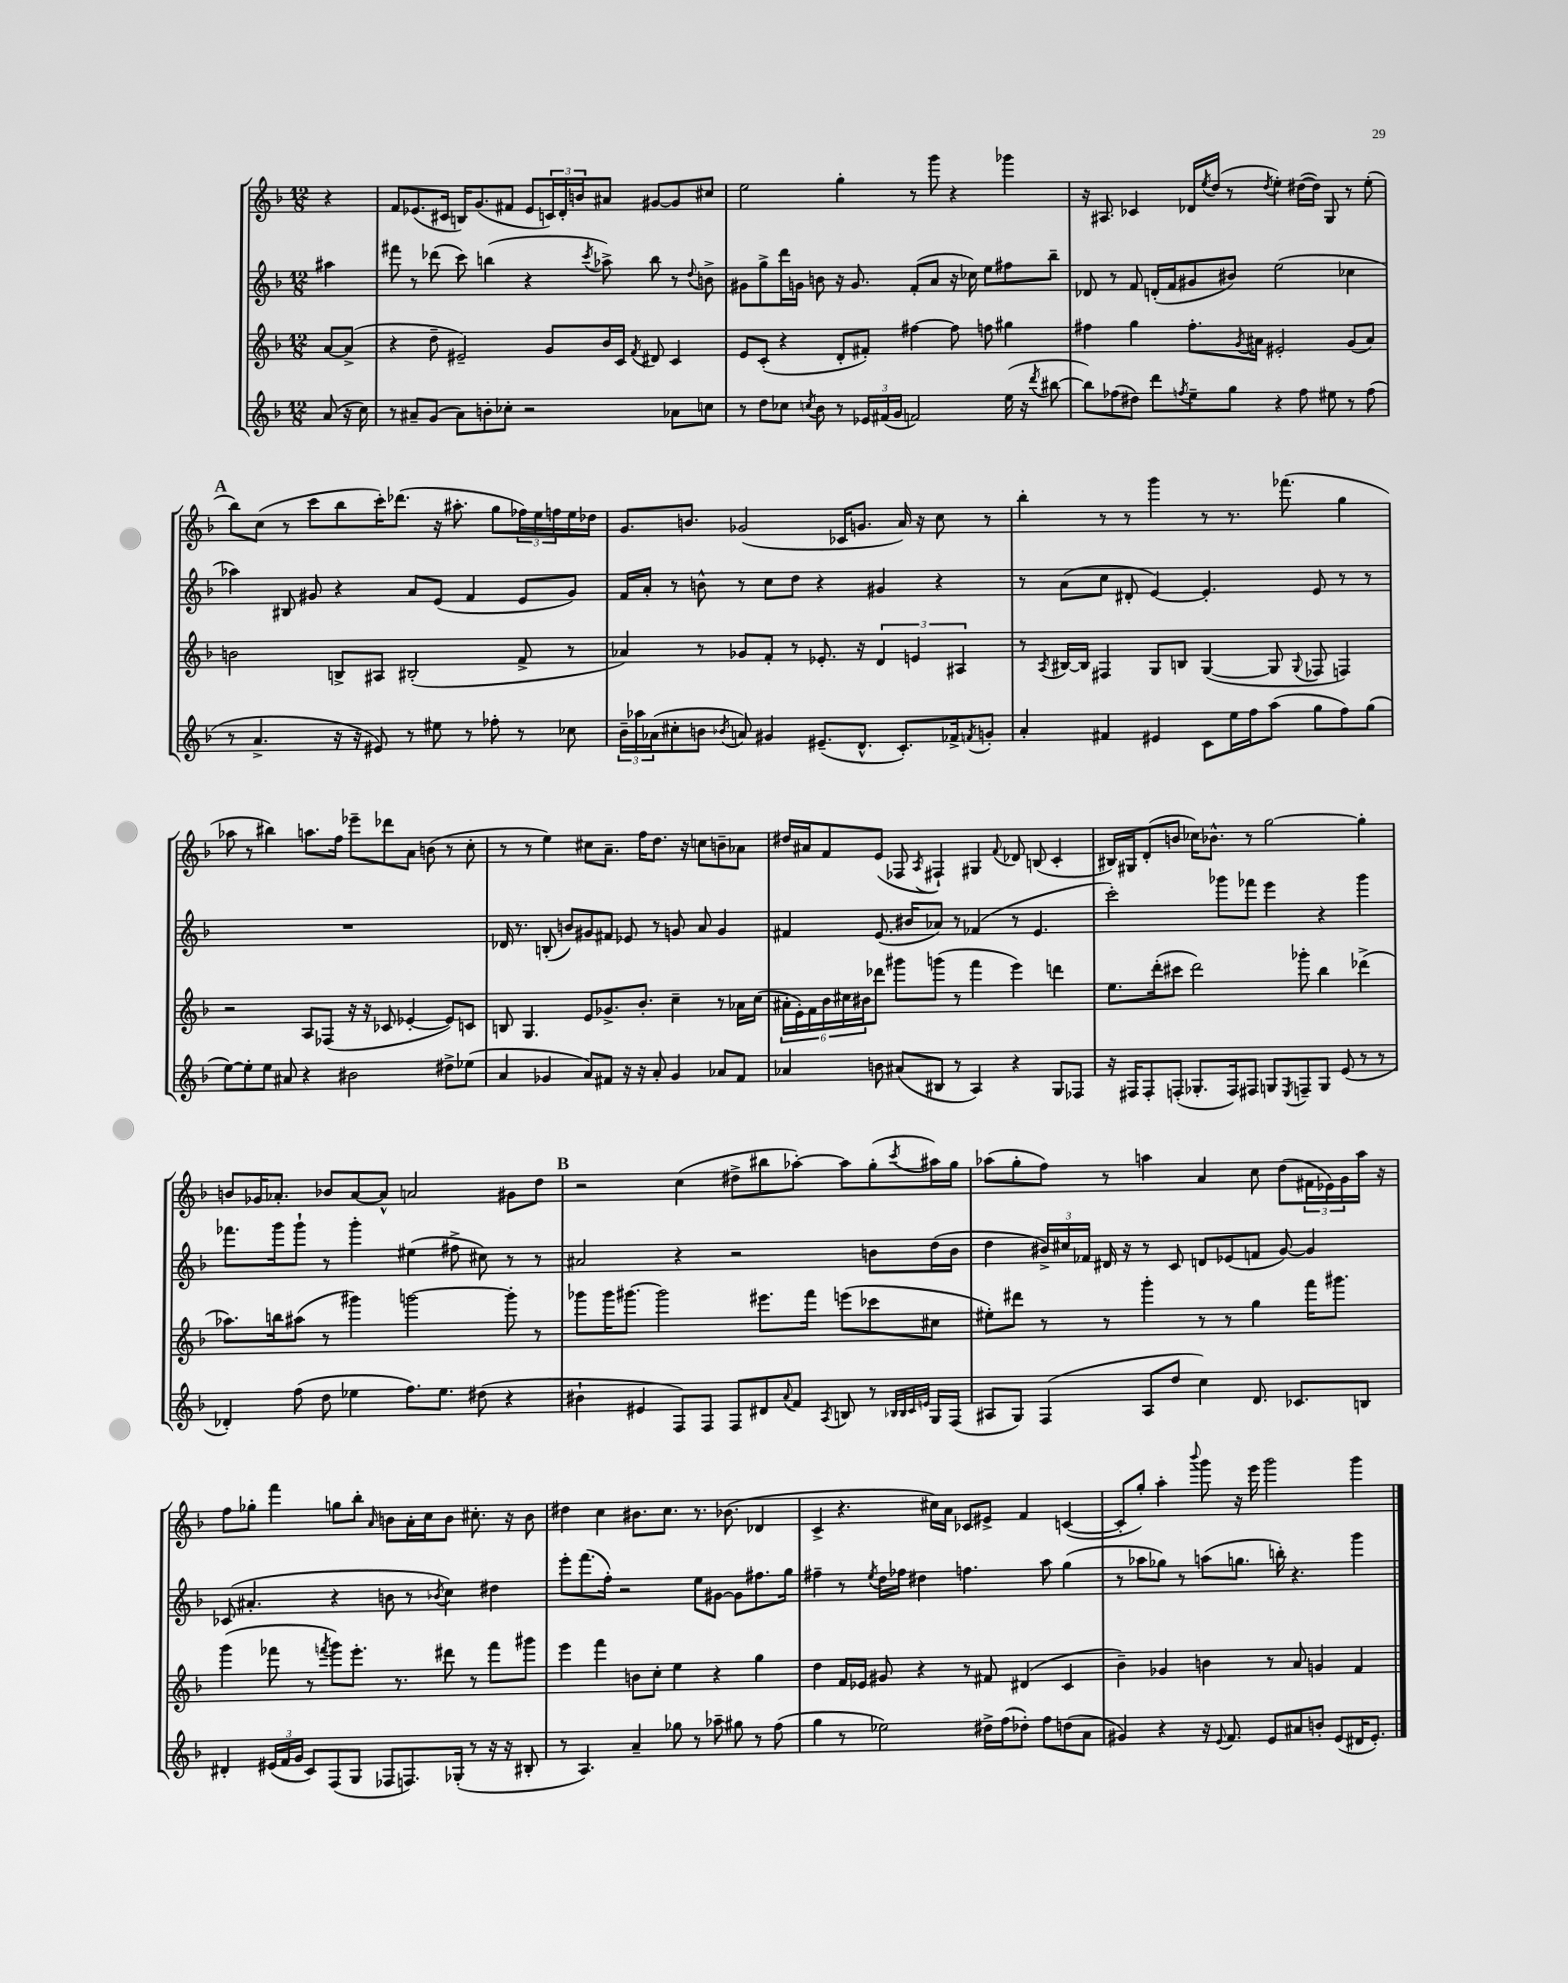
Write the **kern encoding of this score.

**kern	**kern	**kern	**kern
*staff4	*staff3	*staff2	*staff1
*clefG2	*clefG2	*clefG2	*clefG2
*k[b-]	*k[b-]	*k[b-]	*k[b-]
*M12/8	*M12/8	*M12/8	*M12/8
(8a	[8a	4aa#	4r
16r	(8a^]	.	.
16cc)	.	.	.
=	=	=	=
8r	4r	8fff#	8f
8a#~	.	8r	(8.e-
(8g	8dd~	(8ddd-	.
.	.	.	16c#
8a#)	2e#~)	8ccc)	16B)
.	.	.	(8.g
8b'	.	(4bb	.
8cc-'	.	.	8f#
2r	.	4r	8e-
.	8g	.	24c)
.	.	.	24d'
.	.	.	24b
.	.	8qccc	.
.	16b-	8aa-^)	8a#
.	16c	.	.
.	8qf	.	.
.	8d#	8bb	[8g#
8a-	4c	8r	8g#]
.	.	8qqdd	.
8cc	.	8b^	8cc#
=	=	=	=
8r	8e	8g#	2ee
8dd	(8c'	8gg^	.
8cc-	4r	16ddd	.
.	.	16g	.
8qcc	.	.	.
8b-	.	8b	.
8r	8d'	16r	4gg'
.	.	8.g	.
24e-	8f#')	.	.
(24f#	.	.	.
24g	.	.	.
2f)	[4ff#	(8f'	8r
.	.	8a	8ggg
.	8ff#]	16r	4r
.	.	16cc-)	.
.	8ff	8ee	.
(16ee	4gg#	8ff#	4ggg-
16r	.	.	.
8qddd	.	.	.
[8bb#	.	8bb-~	.
=	=	=	=
8bb#])	4ff#	8d-	16r
.	.	.	8.A#
(8ff-	.	8r	.
8dd#)	4gg	8f	4c-
8ddd	.	(16d'	.
.	.	16f	.
8qff	.	.	.
8ee~	8.ff#'	8g#	16d-
.	.	.	8qee
.	.	.	(16dd
8gg	.	8b#)	8r
.	8qg	.	.
.	16a#	.	.
.	.	.	8qdd
4r	2e#'	(2ee	4ee')
8ff	.	.	([16dd#
.	.	.	16dd#])
8ee#	.	.	8G
8r	(8g	4cc-	8r
(8ff	8a#)	.	(8ee'
=	=	=	=
8r	2b	4aa-)	8bb-)
4.a^	.	.	(8cc
.	.	8B#	8r
.	.	8g#	8ccc
16r	8B^	4r	8bb-
16r	.	.	.
8e#)	8A#	.	16ccc')
.	.	.	(8.ddd-
8r	(2B#'	8a	.
8ee#	.	(8e	16r
.	.	.	8.aa#'
8r	.	4f	.
8ff-'	.	.	8gg
8r	8f^	8e	24ff-)
.	.	.	24ee
.	.	.	24ff
8cc-	8r	8g#)	16ee
.	.	.	16dd-
=	=	=	=
24b-~	4a-)	16f	8.g
24aa-	.	.	.
.	.	16a'	.
(24a-	.	.	.
8cc#'	.	8r	.
.	.	.	8.b
8b	8r	8b^^	.
8qb-	.	.	.
8a)	8g-	8r	(2g-
4g#	8f'	8cc	.
.	8r	8dd	.
(8.e#~	8.e-'	4r	.
.	.	.	16c-
8.d^^	16r	.	8.g
.	6d	4g#	.
8.c')	.	.	16a)
.	6e	.	.
.	.	.	16r
.	.	4r	8cc
16f-^	.	.	.
.	6A#	.	.
8qf	.	.	.
8g'	.	.	8r
=	=	=	=
4a'	8r	8r	4bb-'
.	8qA	.	.
.	[16B#	(8a	.
.	16B#]	.	.
4f#	4F#	8cc	8r
.	.	8d#'	8r
4e#	8G	[4e)	4ggg
.	8B	.	.
8c	([4G	4.e']	8r
16ee	.	.	8.r
16ff	.	.	.
(8aa	8G]	.	.
.	.	.	(8.fff-
.	8qqG	.	.
8gg	8F-	8e	.
8ff)	4F)	8r	4gg
(8gg	.	8r	.
=	=	=	=
[8ee)	2r	1.r	8aa-
8ee']	.	.	8r
8ee	.	.	4bb#)
8a#	.	.	.
4r	8A	.	8.aa
.	(8F-	.	.
.	.	.	16ff
2b#	16r	.	8eee-~
.	16r	.	.
.	8c-	.	8ddd-
.	[4e-'	.	8a
.	.	.	(8b
8dd#^	8e-])	.	8r
(8ee-	8c	.	8cc'
=	=	=	=
4a	8B	16d-	8r
.	.	8.r	.
.	4.G	.	8r
4g-	.	(8B'	4ee)
.	.	8b)	.
8a)	8e	8g#	8cc#
8f#	8.g-^	8f#	8.a~
16r	.	8e-	.
16r	8.b-'	.	16ff
8a'	.	8r	8.dd
4g-	4cc~	8g	.
.	.	.	16r
.	.	8a	8cc
8a-	8r	4g	8b~
8f#	16a-	.	8a-
.	(16cc	.	.
=	=	=	=
4a-	24a#'	4f#	16dd#
.	24e')	.	.
.	.	.	16a#
.	24f	.	.
.	24b-	.	8f
.	24cc#	.	.
.	24b#	.	.
8b	8ddd-	(8.e	(8e
(8a#	8ggg#	.	8F-
.	.	16b#	.
.	.	.	8qA
8B#	(8ggg	8a-)	4F#`)
8r	8r	8r	.
4A)	4fff	(4f-	4G#
.	.	.	8qqf
4r	4eee)	8r	8d-
.	.	4.e	(8B
8G	4ddd	.	4c'
8F-	.	.	.
=	=	=	=
16r	8.ee	2ccc')	16B#)
16F#	.	.	16G#
8F#'	.	.	(8d'
.	(16ddd'	.	.
(8F'	8ccc#	.	8b
8.G-'	2ddd)	.	16cc-)
.	.	.	8.b-^^
.	.	8ggg-	.
16F)	.	.	.
8F#	.	8fff-	8r
8G	.	4eee	[2gg
8qE	.	.	.
8F~	8ggg-'	.	.
8G	4bb-	4r	.
(8e	.	.	.
8r	(4ddd-^	4ggg-	4gg']
8r	.	.	.
=	=	=	=
4d-')	8.aa-)	8.fff-	8b
.	.	.	16g-
.	16bb	16ggg	8.a-'
(8ff	(8aa#	8ggg`	.
8dd	8r	8r	8b-
4ee-	4ggg#)	4ggg'	[8a-
.	.	.	8a-^^]
8.ff)	[2ggg	(4ee#	2a
8.ee-	.	.	.
.	.	8ff#^	.
(8dd#	.	8cc#)	.
4r	8ggg']	8r	8g#
.	8r	8r	8dd
=	=	=	=
4b#`	8ggg-	2a#	2r
.	16ggg-	.	.
.	[8.ggg#	.	.
4e#	.	.	.
.	2ggg#]	.	.
8F)	.	4r	(4cc
8F	.	.	.
8F	.	2r	8dd#^
8d#	8.eee#	.	8bb#
8qqa	.	.	.
8f	.	.	[8aa-')
.	16fff	.	.
8qA	.	.	.
8B	(8eee	.	8aa-]
8r	8ccc-	8b	(8gg'
32qqB-	.	.	.
32qqB-	.	.	.
32qqc	.	.	.
32qqe	.	.	8qccc
16G	8cc#	(16dd	16aa#)
(16F	.	16b	16gg
=	=	=	=
8A#	8ee#')	4dd	(8aa-
8G)	8ddd#	.	8gg'
(4F	8r	24b#^)	8ff)
.	.	24cc#	.
.	.	24f-	.
.	8r	16d#	8r
.	.	16r	.
8A#	4ggg'	8r	4aa
8dd	.	8c	.
4cc)	8r	8d	4a
.	8r	(8e-	.
8.d	4gg	8f	8cc
.	.	[8g)	(8dd
8.c-	.	.	.
.	16fff	4g]	24f#
.	.	.	24e-)
.	8.ggg#	.	.
.	.	.	24g
8B	.	.	16aa
.	.	.	16r
=	=	=	=
4d#'	(4ggg	(8c-	8ff
.	.	4.a#'	8gg-'
(24e#	8fff-	.	4fff
24f	.	.	.
24g	.	.	.
8c)	8r	.	.
.	8qfff	.	.
(8F	8ggg)	4r	8gg
8G	8.eee'	.	8bb-'
.	.	.	16qqa
8F-	.	8b	8b
.	8.r	.	.
8.F)	.	8r	16a'
.	.	.	16cc
.	.	8qb-	.
.	8ddd#	4cc)	8b
(16G-'	.	.	.
8r	8r	.	8.cc#'
16r	8fff	4dd#	.
16r	.	.	16r
8B#'	8ggg#	.	8b
=	=	=	=
8r	4eee	8eee'	4dd#
4.A)	.	(8.fff	.
.	4fff	.	4cc
.	.	16ff')	.
.	.	2r	.
4a~	8b	.	8.b#
.	8cc'	.	.
.	.	.	8.cc
8gg-	4ee	.	.
8r	.	8ee	8.r
8aa-~	4r	[8g#	.
.	.	.	(8.b-
8gg#	.	8g#]	.
8r	4gg	8.ff#	4d-
(8ff	.	.	.
.	.	16gg	.
=	=	=	=
4gg	4dd	4ff#~	4c^
8r	16f	8r	4.r
.	16e-	.	.
.	.	8qee	.
2ee-)	8g#	16dd	.
.	.	16ff-	.
.	4r	4dd#	.
.	.	.	16cc#)
.	.	.	16a
.	8r	4.ff	8c-
16dd#^	8f#	.	8e#^
(16ff	.	.	.
8dd-')	(4d#	.	4f
8ff	.	8aa	.
(8dd	4c	(4gg	([4c
8a	.	.	.
=	=	=	=
4g#)	4b-~)	8r	8c']
.	.	8aa-	8gg')
4r	4g-	8gg-)	4aa'
.	.	8r	.
.	.	.	8qqbbb-
16r	4b	(8aa	8ggg
8qqe	.	.	.
8.f	.	.	.
.	.	8.gg	16r
.	.	.	16eee
8e	8r	.	2ggg
.	.	16bb')	.
8a#	8a	4.r	.
8b'	4g	.	.
(8e	.	.	.
16d#	4f	4ggg	4ggg
8.e')	.	.	.
==	==	==	==
*-	*-	*-	*-
